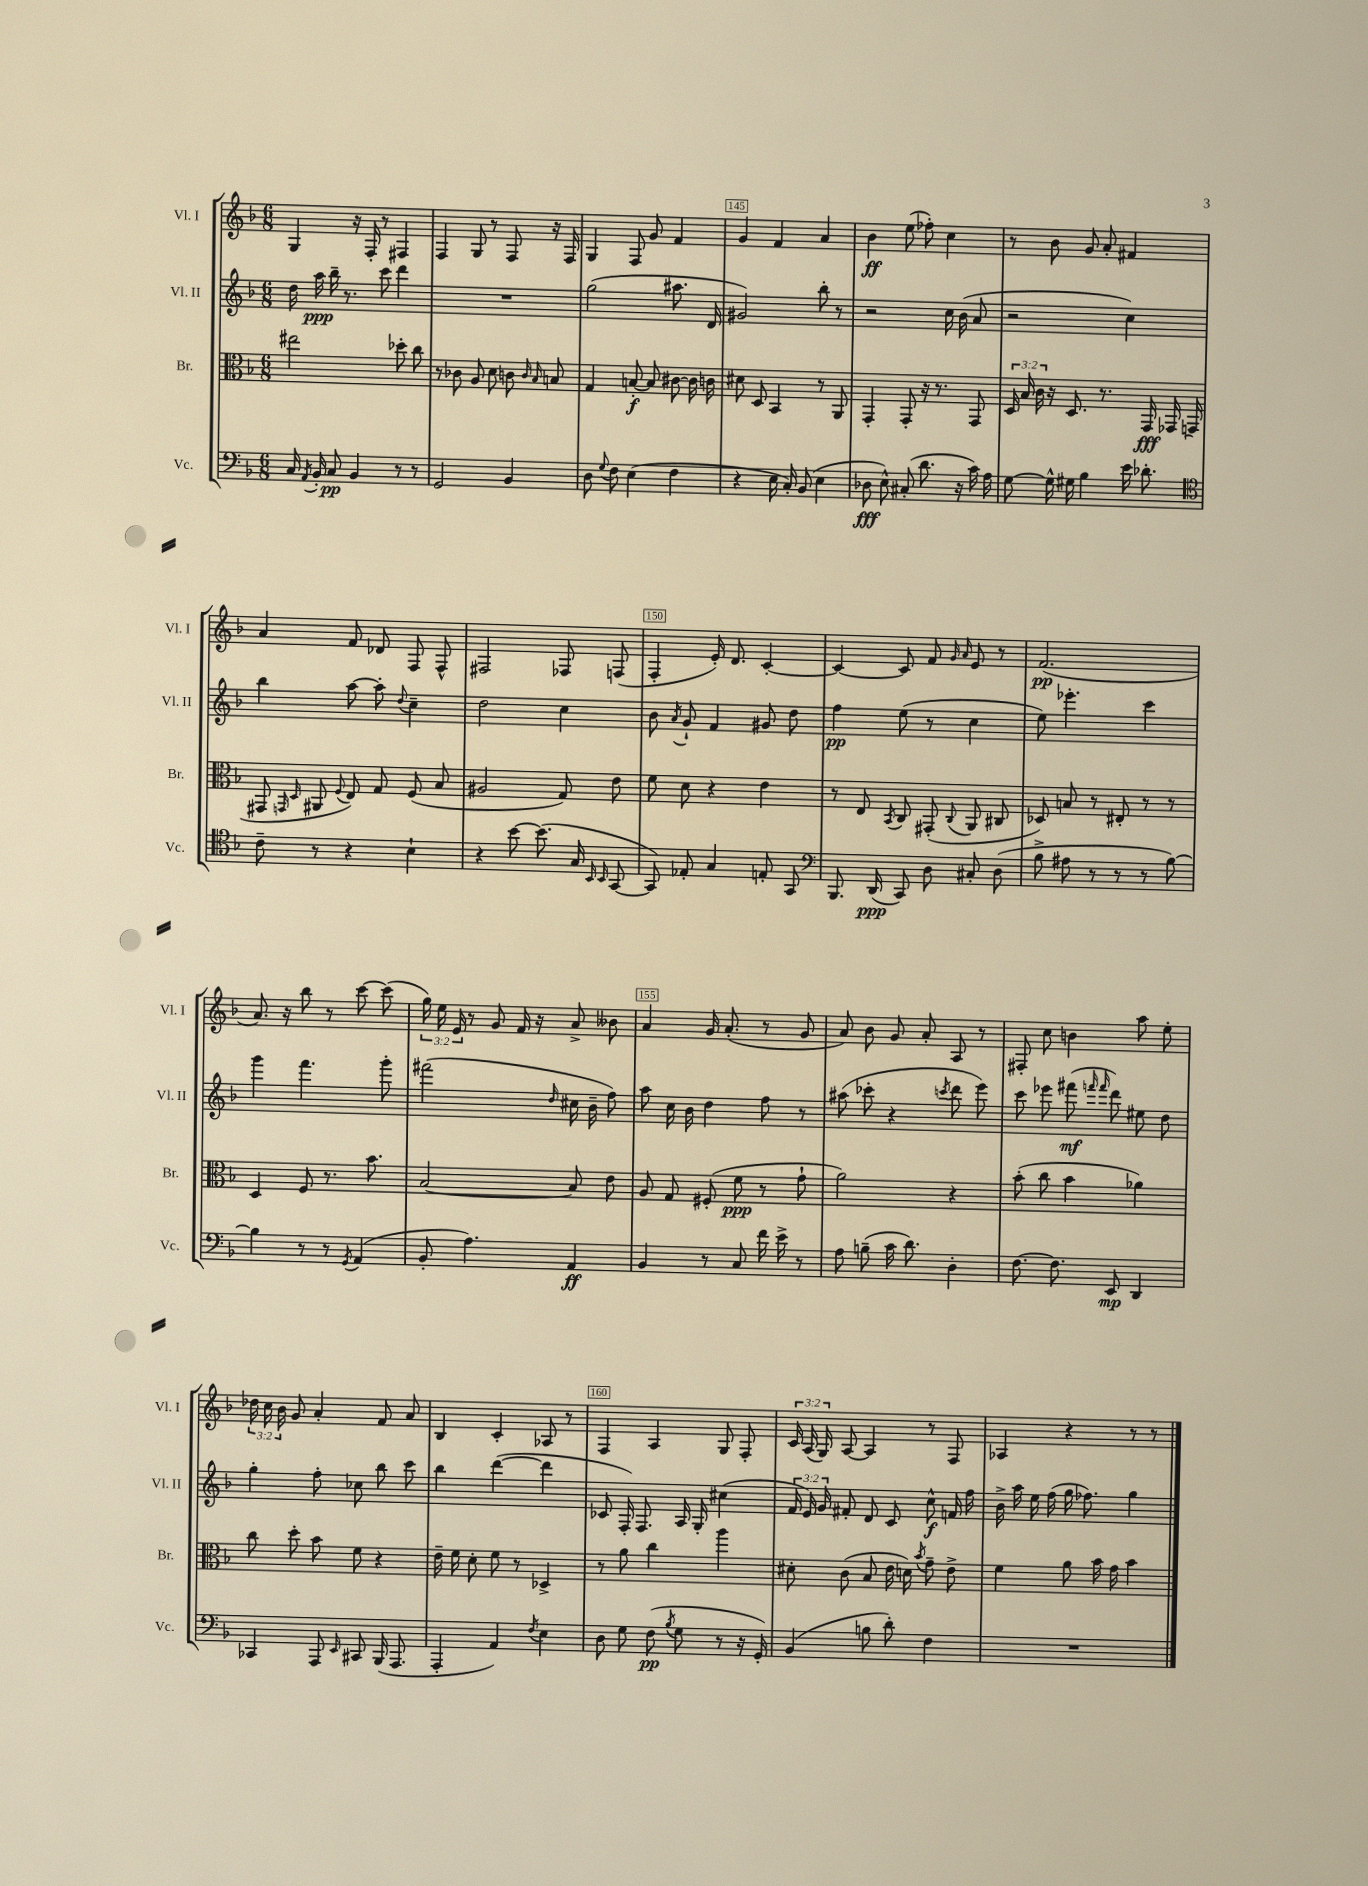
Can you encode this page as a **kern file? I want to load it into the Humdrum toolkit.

**kern	**kern	**kern	**kern
*staff4	*staff3	*staff2	*staff1
*clefF4	*clefC3	*clefG2	*clefG2
*k[b-]	*k[b-]	*k[b-]	*k[b-]
*M6/8	*M6/8	*M6/8	*M6/8
16C	2ee#	16dd	4G
8qAA	.	.	.
16BB-'	.	16aa	.
8C	.	16bb-~	.
.	.	8.r	.
4BB-	.	.	16r
.	.	.	16F'
.	.	8ccc	8r
8r	8dd-'	4ddd	4F#
8r	8cc	.	.
=	=	=	=
2GG	8r	2.r	4F
.	8c-	.	.
.	8A	.	8G
.	8d	.	8r
4BB-	8c	.	8F
.	16qqc	.	.
.	16qqB-	.	.
.	8B	.	16r
.	.	.	16F
=	=	=	=
8D	4G	(2gg	4G
8qqG	.	.	.
8F	.	.	.
(4E	[8B'	.	8F
.	8B]	.	8g
4F	[8c#	8.aa#	4f
.	16c#]	.	.
.	16c	16d	.
=	=	=	=
4r	8d#	2g#)	4g
.	8D	.	.
16E	4BB-	.	4f
16C')	.	.	.
(8BB-	.	.	.
4E	8r	8bb-'	4a
.	8AA	8r	.
=	=	=	=
8D-	4GG'	2r	4b-
8E^^)	.	.	.
(8C#'	8GG'	.	(8ee
8.d	16r	.	8ff-')
.	8.r	.	.
.	.	16cc	4cc
16r	.	(16b-	.
16c)	8GG	8a	.
16A	.	.	.
=	=	=	=
[8G	24D	2r	8r
.	24B-	.	.
.	24c	.	.
16G^^]	16r	.	8b-
16G#	8.D	.	.
4B-	.	.	8g
.	8.r	.	8a'
16e	.	4cc)	4f#
8.d-'	16GG	.	.
.	16GG-	.	.
.	(16GG	.	.
=	=	=	=
*clefC4	*	*	*
8c~	8GG#	4bb-	4a
.	16qqGG	.	.
.	16qqD	.	.
8r	8AA#	.	.
.	8qqF	.	.
4r	8E)	[8aa	8f
.	8G	8aa']	8d-
.	.	8qqdd	.
4B-`	(8F	4cc~	8F
.	8B-	.	8F^^
=	=	=	=
4r	2A#	2dd	2F#
[8b-	.	.	.
(8.b-]	.	.	.
.	8G)	4cc	8F-
16G	.	.	.
16qqBB-	.	.	.
16qqBB-	.	.	.
[8GG	8e	.	(8F
=	=	=	=
8GG])	8f	8b-	4F'
.	.	8qa	.
8E-'	8d	8g`	.
4G	4r	4f	16e')
.	.	.	8.d
8E'	4e	8g#	[4c'
8GG	.	8dd	.
=	=	=	=
*clefF4	*	*	*
8.BBB-	8r	4ff	4c_
.	8E	.	.
(16DD	.	.	.
.	8qBB-	.	.
8CC)	8C	(8ee	8c]
8D	(8GG#'	8r	8f
.	.	.	16qqg
.	8qqC	.	16qqa
8C#'	8AA	4cc	8e
(8D	8C#	.	8r
=	=	=	=
8B-^	8D-)	8ee)	(2.f
8A#	8B	4.eee-'	.
8r	8r	.	.
8r	8E#'	.	.
8r	8r	4ccc	.
[8B-)	8r	.	.
=	=	=	=
4B-]	4D	4ggg	8.a)
.	.	.	16r
8r	8F	4.fff	8bb-
8r	8.r	.	8r
8qGG	.	.	.
(4AA	.	.	[8ccc
.	8.b-	.	.
.	.	8ggg'	(8ccc]
=	=	=	=
8BB-'	[2B-	(2fff#	24gg)
.	.	.	24ee
.	.	.	24e
4.A)	.	.	8r
.	.	.	8g
.	.	.	16f
.	.	.	16r
.	.	16qqdd	.
4AA	8B-]	16cc#	8a^
.	.	16b-~	.
.	8e	8ff)	8b--
=	=	=	=
4BB-	8A	8aa	4a
.	8G	16cc	.
.	.	16b-	.
8r	(8F#'	4dd	16g
.	.	.	(8.a'
8C	8f	.	.
16f	8r	8ff	8r
16e^	.	.	.
8r	8g`	8r	8g
=	=	=	=
8A	2a)	(8aa#	8a)
(8B~	.	8ccc-'	8b-
16c	.	4r	8g
8.d)	.	.	.
.	.	.	8a'
.	.	8qccc	.
4D'	4r	8ddd	8A
.	.	8eee)	8r
=	=	=	=
[8.F	(8b-'	8ccc	8F#'
.	8cc	8eee-	8cc
8.F]	.	.	.
.	4b-	(8fff#	4b
.	.	16qqfff	.
.	.	16qqfff	.
8EE	.	8ddd)	.
4DD	4a-)	8ee#	8aa
.	.	8dd	8ee'
=	=	=	=
4CC-	8cc	4gg'	24dd-
.	.	.	24cc
.	.	.	24b-
.	8dd'	.	8g
8AAA	8b-	8ff'	4a'
16qqEE	.	.	.
8CC#	8f	8cc-	.
(16BBB-	4r	8bb-	8f
8.AAA	.	.	.
.	.	8ccc	8a
=	=	=	=
4AAA'	16e~	4bb-	4B-
.	16f	.	.
.	8d'	.	.
4AA)	8f	([4ddd	4c'
.	8r	.	.
8qF	.	.	.
4E	4D-^	4ddd]	8A-
.	.	.	8r
=	=	=	=
8D	8r	8c-	4F
8G	8a	16F')	.
.	.	8.F	.
(8F	4cc	.	4A
8qB-	.	.	.
8G	.	16A	.
.	.	16G'	.
8r	4aa	(4cc#	8G
16r	.	.	8F'
16GG')	.	.	.
=	=	=	=
(4BB-	8d#'	24f	24c
.	.	24e)	(24A
.	.	24g	24G)
.	(8c	8f#'	[8A
8B	8B-	8d	4A]
8d')	16e	8c	.
.	16d)	.	.
.	8qb-	.	.
4F	8g~	8cc^^	8r
.	8e^	16f	8F
.	.	16ff	.
=	=	=	=
2.r	4f	16b-^	4A-
.	.	16aa	.
.	.	16ee	.
.	.	(16ff	.
.	8a	16gg	4r
.	.	8.ff-)	.
.	16b-	.	.
.	16g	.	.
.	4b-	4gg	8r
.	.	.	8r
==	==	==	==
*-	*-	*-	*-
